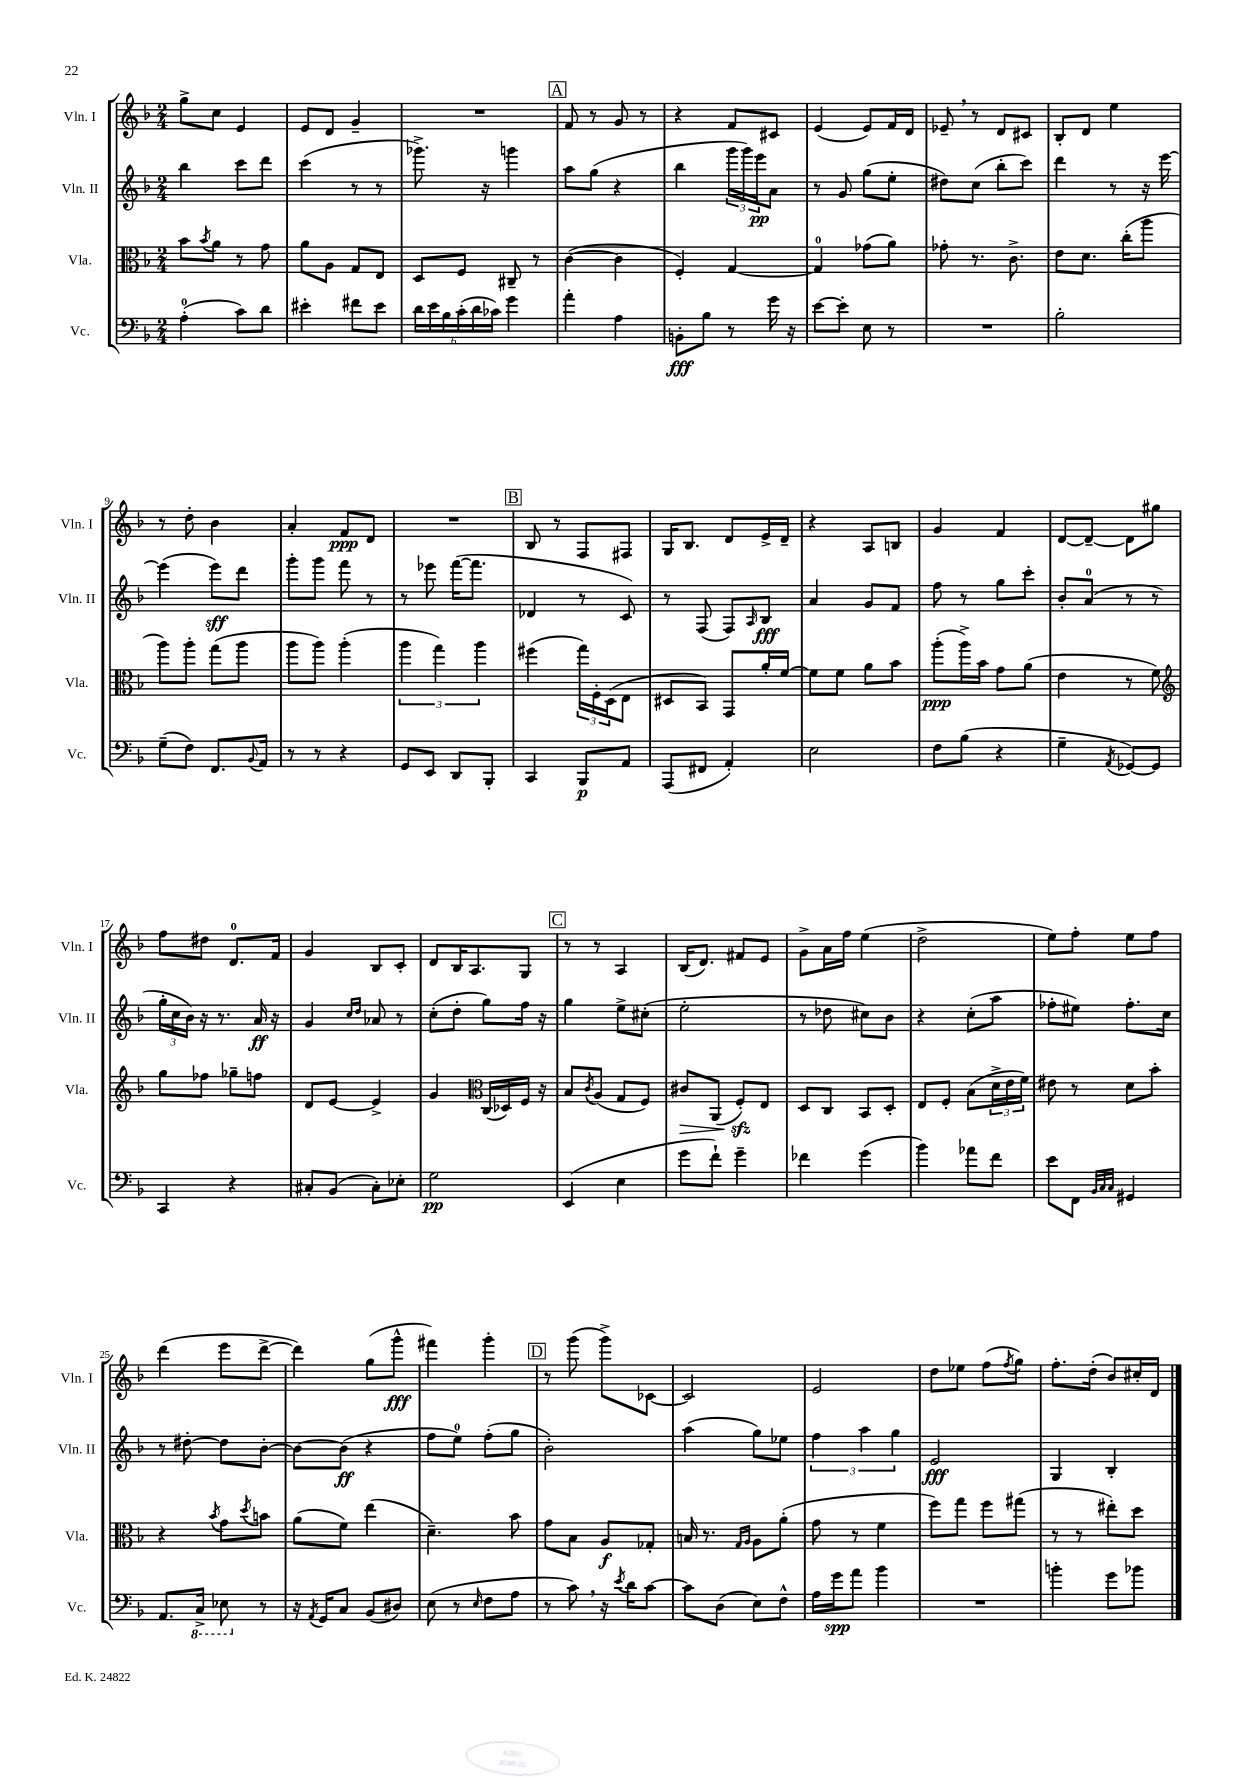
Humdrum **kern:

**kern	**kern	**kern	**kern
*staff4	*staff3	*staff2	*staff1
*clefF4	*clefC3	*clefG2	*clefG2
*k[b-]	*k[b-]	*k[b-]	*k[b-]
*M2/4	*M2/4	*M2/4	*M2/4
(4A'\	8b-\L	4bb-\	8gg^\L
.	8qb-/	.	.
.	8a\J	.	8cc\J
8c\L)	8r	8ccc\L	4e/
8d\J	8g\	8ddd\J	.
=	=	=	=
4e#'\	8a\L	(4ccc\	8e/L
.	8A\J	.	8d/J
8f#\L	8G/L	8r	4g~/
8e#\J	8E/J	8r	.
=	=	=	=
24d\LL	8D/L	8.ggg-^\)	2r
24e\	.	.	.
24B-\	.	.	.
(24c'\	8F/J	.	.
24d\	.	.	.
.	.	16r	.
24c-\JJ)	.	.	.
4g\	8C#~/	4ggg\	.
.	8r	.	.
=	=	=	=
4a'\	([4c\	8aa\L	8f/
.	.	(8gg\J	8r
4A\	4c\]	4r	8g/
.	.	.	8r
=	=	=	=
8BB'\L	4F'/)	4bb-\	4r
8B-\J	.	.	.
8r	[4G/	24ggg\LL	8f/L
.	.	24ggg\)	.
.	.	24eee\J	.
16g\	.	8a\J	8c#/J
16r	.	.	.
=	=	=	=
[8e\L	4G/]	8r	(4e/
8e'\]J	.	8g/	.
8E\	(8g-\L	(8gg\L	8e/L)
8r	8a\J)	8ee'\J	16f/L
.	.	.	16d/JJ
=	=	=	=
2r	8g-'\	8dd#\L)	8e-~/
.	8.r	(8cc\J	8r
.	.	8bb-'\L	8d/L
.	8.c^\	.	.
.	.	8ccc\J)	8c#/J
=	=	=	=
2B-'\	8e\L	4ddd\	8B-'/L
.	8.d\J	.	8d/J
.	.	8r	4ee\
.	(16cc'\LK	.	.
.	8aa\J	16r	.
.	.	[16eee\	.
=	=	=	=
(8G~\L	8aa\L)	(4eee\]	8r
8F\J)	8aa'\J	.	8dd'\
8.FF/L	(8gg\L	8eee\L)	4b-\
.	8aa\J	8ddd\J	.
8qqBB-/	.	.	.
16AA/Jk	.	.	.
=	=	=	=
8r	8aa\L	8ggg'\L	4a'/
8r	8aa\J)	8ggg\J	.
4r	(4aa'\	8fff\	8f/L
.	.	8r	8d/J
=	=	=	=
8GG/L	6aa\	8r	2r
8EE/J	.	8eee-\	.
.	6gg\)	.	.
8DD/L	.	([16fff\LK	.
.	.	8.fff\]J	.
.	6aa\	.	.
8BBB-'/J	.	.	.
=	=	=	=
4CC/	(4ff#\	4d-/	8B-/
.	.	.	8r
8BBB-/L	24gg\LL)	8r	8F/L
.	24F'\	.	.
.	(24D\J	.	.
8AA/J	8E\J	8c/)	8F#/J
=	=	=	=
(8AAA/L	8D#/L	8r	16G/LK
.	.	.	8.B-/J
8FF#/J	8BB-/J)	(8F/	.
4AA'/)	8GG/L	8F/L)	8d/L
.	.	16qqA/	.
.	16a'/L	8B-/J	16e^/L
.	[16f/JJ	.	16d~/JJ
=	=	=	=
2E\	8f\]L	4a/	4r
.	8f\J	.	.
.	8a\L	8g/L	8A/L
.	8b-\J	8f/J	8B/J
=	=	=	=
8F\L	(8aa'\L	8ff\	4g/
(8B-\J	16aa^\L)	8r	.
.	16b-\JJ	.	.
4r	8g\L	8gg\L	4f/
.	(8a\J	8ccc'\J	.
=	=	=	=
4G~\	4e\	8b-'/L	[8d/L
.	.	(8a/J	8d~/_J
8qAA/	.	.	.
[8GG-/L)	8r	8r	8d\]L
8GG-/]J	8f\)	8r	8gg#\J
=	=	=	=
*	*clefG2	*	*
4CC/	8gg\L	24gg'\LL	8ff\L
.	.	24cc\	.
.	.	24b-\JJ)	.
.	8ff-\J	16r	8dd#\J
.	.	8.r	.
4r	8gg-~\L	.	8.d/L
.	8ff\J	16a/	.
.	.	16r	16f/Jk
=	=	=	=
8C#'/L	8d/L	4g/	4g/
(8BB-/J	[8e/J	.	.
.	.	16qqcc/LL	.
.	.	16qqdd/JJ	.
8C#'\L)	4e^/]	8a-/	8B-/L
8E-'\J	.	8r	8c'/J
=	=	=	=
2G\	4g/	(8cc'\L	8d/L
.	.	8dd'\J	16B-/K
.	.	.	8.A/
*	*clefC3	*	*
.	(16C/LL	8gg\L)	.
.	16D-/)	.	.
.	16F/JJ	16ff\Jk	8G/J
.	16r	16r	.
=	=	=	=
(4EE/	8B-/L	4gg\	8r
.	8qc/	.	.
.	(8A/J	.	8r
4E\	8G/L	8ee^\L	4A/
.	8F/J)	(8cc#'\J	.
=	=	=	=
8g\L	8c#/L	2ee'\	(16B-/LK
.	.	.	8.d/J)
8f`\J)	(8AA/J	.	.
4g~\	8F'/L)	.	8f#/L
.	8E/J	.	8e/J
=	=	=	=
4f-\	8D/L	8r	8g^\L
.	8C/J	8dd-\	16a\L
.	.	.	16ff\JJ
(4g\	8BB-/L	8cc#\L)	(4ee\
.	8D'/J	8b-\J	.
=	=	=	=
4b-\)	8E/L	4r	2dd^\
.	8F'/J	.	.
8a-\L	(8B-\L	(8cc'\L	.
8f\J	24d^\L	8aa\J	.
.	24e\	.	.
.	24f\JJ)	.	.
=	=	=	=
8e\L	8e#\	8ff-'\L	8ee\L)
8FF\J	8r	8ee#\J)	8ff'\J
32qqBB-/LLL	.	.	.
32qqC/	.	.	.
32qqC/JJJ	.	.	.
4GG#/	8d\L	8.ff-'\L	8ee\L
.	8b-'\J	.	8ff\J
.	.	16cc\Jk	.
=	=	=	=
8.AA/L	4r	8r	(4ddd\
.	.	[8dd#'\	.
16CC^/Jk	.	.	.
.	8qb-/	.	.
8EE-\	8g\L	8dd#\]L	8eee\L
.	8qdd/	.	.
8r	8b\J	[8b-'\J	[8ddd^\J
=	=	=	=
16r	(8a\L	8b-\_L	4ddd\])
8qAA/	.	.	.
16GG/LK	.	.	.
8C/J	8f\J)	(8b-\]J	.
(8BB-/L	(4ee\	4r	(8gg\L
8D#/J)	.	.	8ggg^^\J
=	=	=	=
(8E\	4.d~\)	8ff\L	4fff#\)
8r	.	8ee\J)	.
16qqE/	.	.	.
8F\L	.	(8ff'\L	4ggg'\
8A\J	8b-\	8gg\J	.
=	=	=	=
8r	8g\L	2b-'\)	8r
8c\)	8B-\J	.	(8ggg\
16r	8A/L	.	8ggg^\L)
8qe/	.	.	.
16d\LK	.	.	.
[8c\J	8G-'/J	.	[8c-\J
=	=	=	=
8c\]L	16B/	(4aa\	2c-/]
.	8.r	.	.
(8D\J	.	.	.
.	16qqG/LL	.	.
.	16qqA/JJ	.	.
8E\L)	8A\L	8gg\L)	.
8F^^\J	(8a'\J	8ee-\J	.
=	=	=	=
16A\LL	8g\	6ff\	2e/
16g\J	.	.	.
8a\J	8r	.	.
.	.	6aa\	.
4b-\	4f\	.	.
.	.	6gg\	.
=	=	=	=
2r	8ff\L)	2e/	8dd\L
.	8gg\J	.	8ee-\J
.	8ff\L	.	(8ff\L
.	.	.	8qff/
.	(8gg#\J	.	8gg\J)
=	=	=	=
4b'\	8r	4G/	8.ff'\L
.	8r	.	.
.	.	.	(16dd'\Jk
8g\L	8ee#'\L)	4B-'/	8b-/L)
8b-\J	8dd\J	.	16cc#'/L
.	.	.	16d/JJ
==	==	==	==
*-	*-	*-	*-
